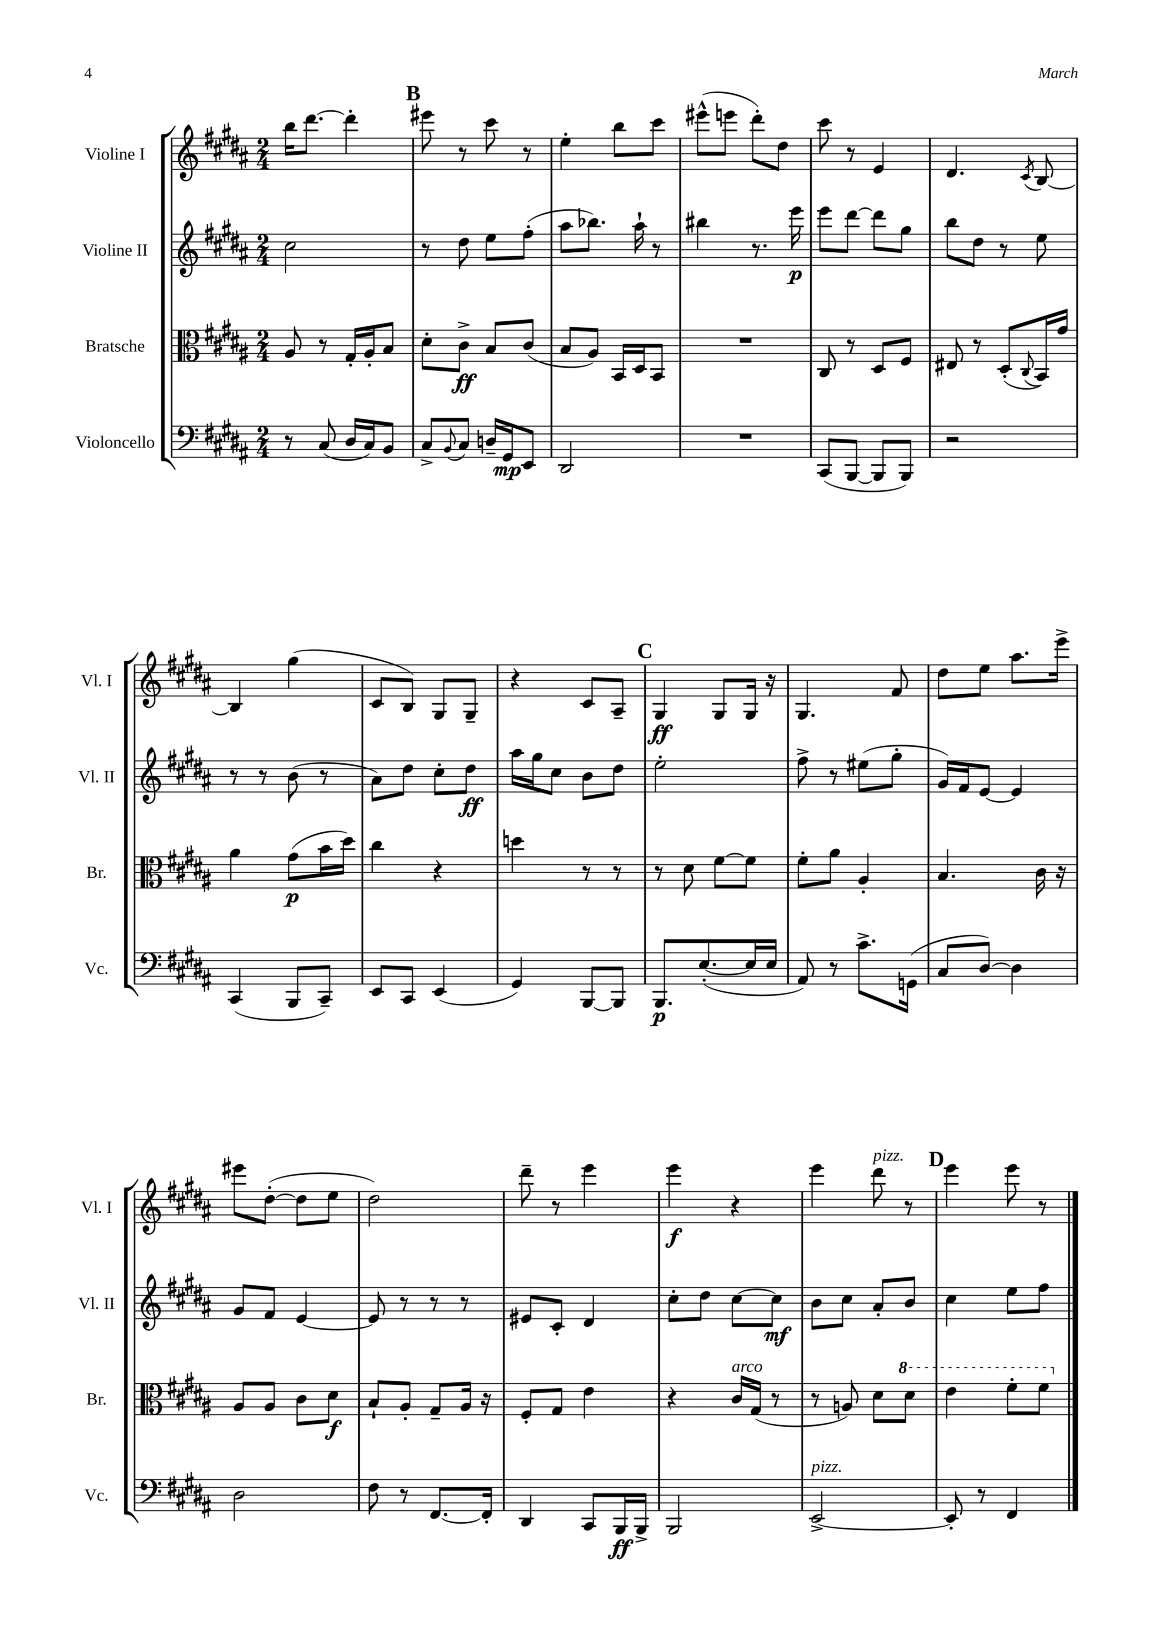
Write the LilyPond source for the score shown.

<<
\new StaffGroup <<
\new Staff = "s0" \with { instrumentName = "Violine I" shortInstrumentName = "Vl. I" } {
    \clef treble \key b \major \numericTimeSignature \time 2/4
    b''16 dis'''8.~ dis'''4-. |
    \mark \markup { \bold "B" } eis'''8 r8 cis'''8 r8 |
    e''4-. b''8 cis'''8 |
    eis'''8-^( e'''8 dis'''8-.) dis''8 |
    cis'''8 r8 e'4 |
    dis'4. \acciaccatura { cis'8 } b8~ |
    b4 gis''4( |
    cis'8 b8) gis8 gis8-- |
    r4 cis'8 ais8-- |
    \mark \markup { \bold "C" } gis4\ff gis8 gis16 r16 |
    gis4. fis'8 |
    dis''8 e''8 ais''8. e'''16-> |
    eis'''8 dis''8~-.( dis''8 e''8 |
    dis''2) |
    dis'''8-- r8 e'''4 |
    e'''4\f r4 |
    e'''4 dis'''8^\markup { \italic "pizz." } r8 |
    \mark \markup { \bold "D" } e'''4 e'''8 r8 \bar "|." |
}
\new Staff = "s1" \with { instrumentName = "Violine II" shortInstrumentName = "Vl. II" } {
    \clef treble \key b \major \numericTimeSignature \time 2/4
    cis''2 |
    \mark \markup { \bold "B" } r8 dis''8 e''8 fis''8-.( |
    ais''8 bes''8.) ais''16-! r8 |
    bis''4 r8. e'''16\p |
    e'''8 dis'''8~ dis'''8 gis''8 |
    b''8 dis''8 r8 e''8 |
    r8 r8 b'8( r8 |
    ais'8) dis''8 cis''8-. dis''8\ff |
    ais''16 gis''16 cis''8 b'8 dis''8 |
    \mark \markup { \bold "C" } e''2-. |
    fis''8-> r8 eis''8( gis''8-. |
    gis'16) fis'16 e'8~ e'4 |
    gis'8 fis'8 e'4~ |
    e'8 r8 r8 r8 |
    eis'8 cis'8-. dis'4 |
    cis''8-. dis''8 cis''8~ cis''8\mf |
    b'8 cis''8 ais'8-. b'8 |
    \mark \markup { \bold "D" } cis''4 e''8 fis''8 \bar "|." |
}
\new Staff = "s2" \with { instrumentName = "Bratsche" shortInstrumentName = "Br." } {
    \clef alto \key b \major \numericTimeSignature \time 2/4
    ais8 r8 gis16-. ais16-. b8 |
    \mark \markup { \bold "B" } dis'8-. cis'8->\ff b8 cis'8( |
    b8 ais8) b,16 dis16 b,8 |
    R2 |
    cis8 r8 dis8 fis8 |
    eis8 r8 dis8-.( \appoggiatura { cis8 } b,16) gis'16 |
    ais'4 gis'8\p( b'16 dis''16) |
    cis''4 r4 |
    d''4 r8 r8 |
    \mark \markup { \bold "C" } r8 dis'8 fis'8~ fis'8 |
    fis'8-. ais'8 ais4-. |
    b4. cis'16 r16 |
    ais8 ais8 cis'8 dis'8\f |
    b8-! ais8-. gis8-- ais16 r16 |
    fis8-. gis8 e'4 |
    r4 cis'16^\markup { \italic "arco" } gis16( r8 |
    r8 a8) dis'8 \ottava #1 dis''8 |
    \mark \markup { \bold "D" } e''4 fis''8-. fis''8 \ottava #0 \bar "|." |
}
\new Staff = "s3" \with { instrumentName = "Violoncello" shortInstrumentName = "Vc." } {
    \clef bass \key b \major \numericTimeSignature \time 2/4
    r8 cis8( dis16 cis16) b,8 |
    \mark \markup { \bold "B" } cis8-> \appoggiatura { b,8 } cis8 d16-- gis,16\mp e,8 |
    dis,2 |
    R2 |
    cis,8( b,,8~ b,,8 b,,8) |
    r2 |
    cis,4( b,,8 cis,8--) |
    e,8 cis,8 e,4( |
    gis,4) b,,8~ b,,8 |
    \mark \markup { \bold "C" } b,,8.\p e8.~-.( e16 e16 |
    ais,8) r8 cis'8.-> g,16( |
    cis8 dis8~) dis4 |
    dis2 |
    fis8 r8 fis,8.~ fis,16-. |
    dis,4 cis,8 b,,16\ff b,,16-> |
    b,,2 |
    e,2~->^\markup { \italic "pizz." } |
    \mark \markup { \bold "D" } e,8-. r8 fis,4 \bar "|." |
}
>>
>>
\layout { \context { \Score \remove "Bar_number_engraver" } }
